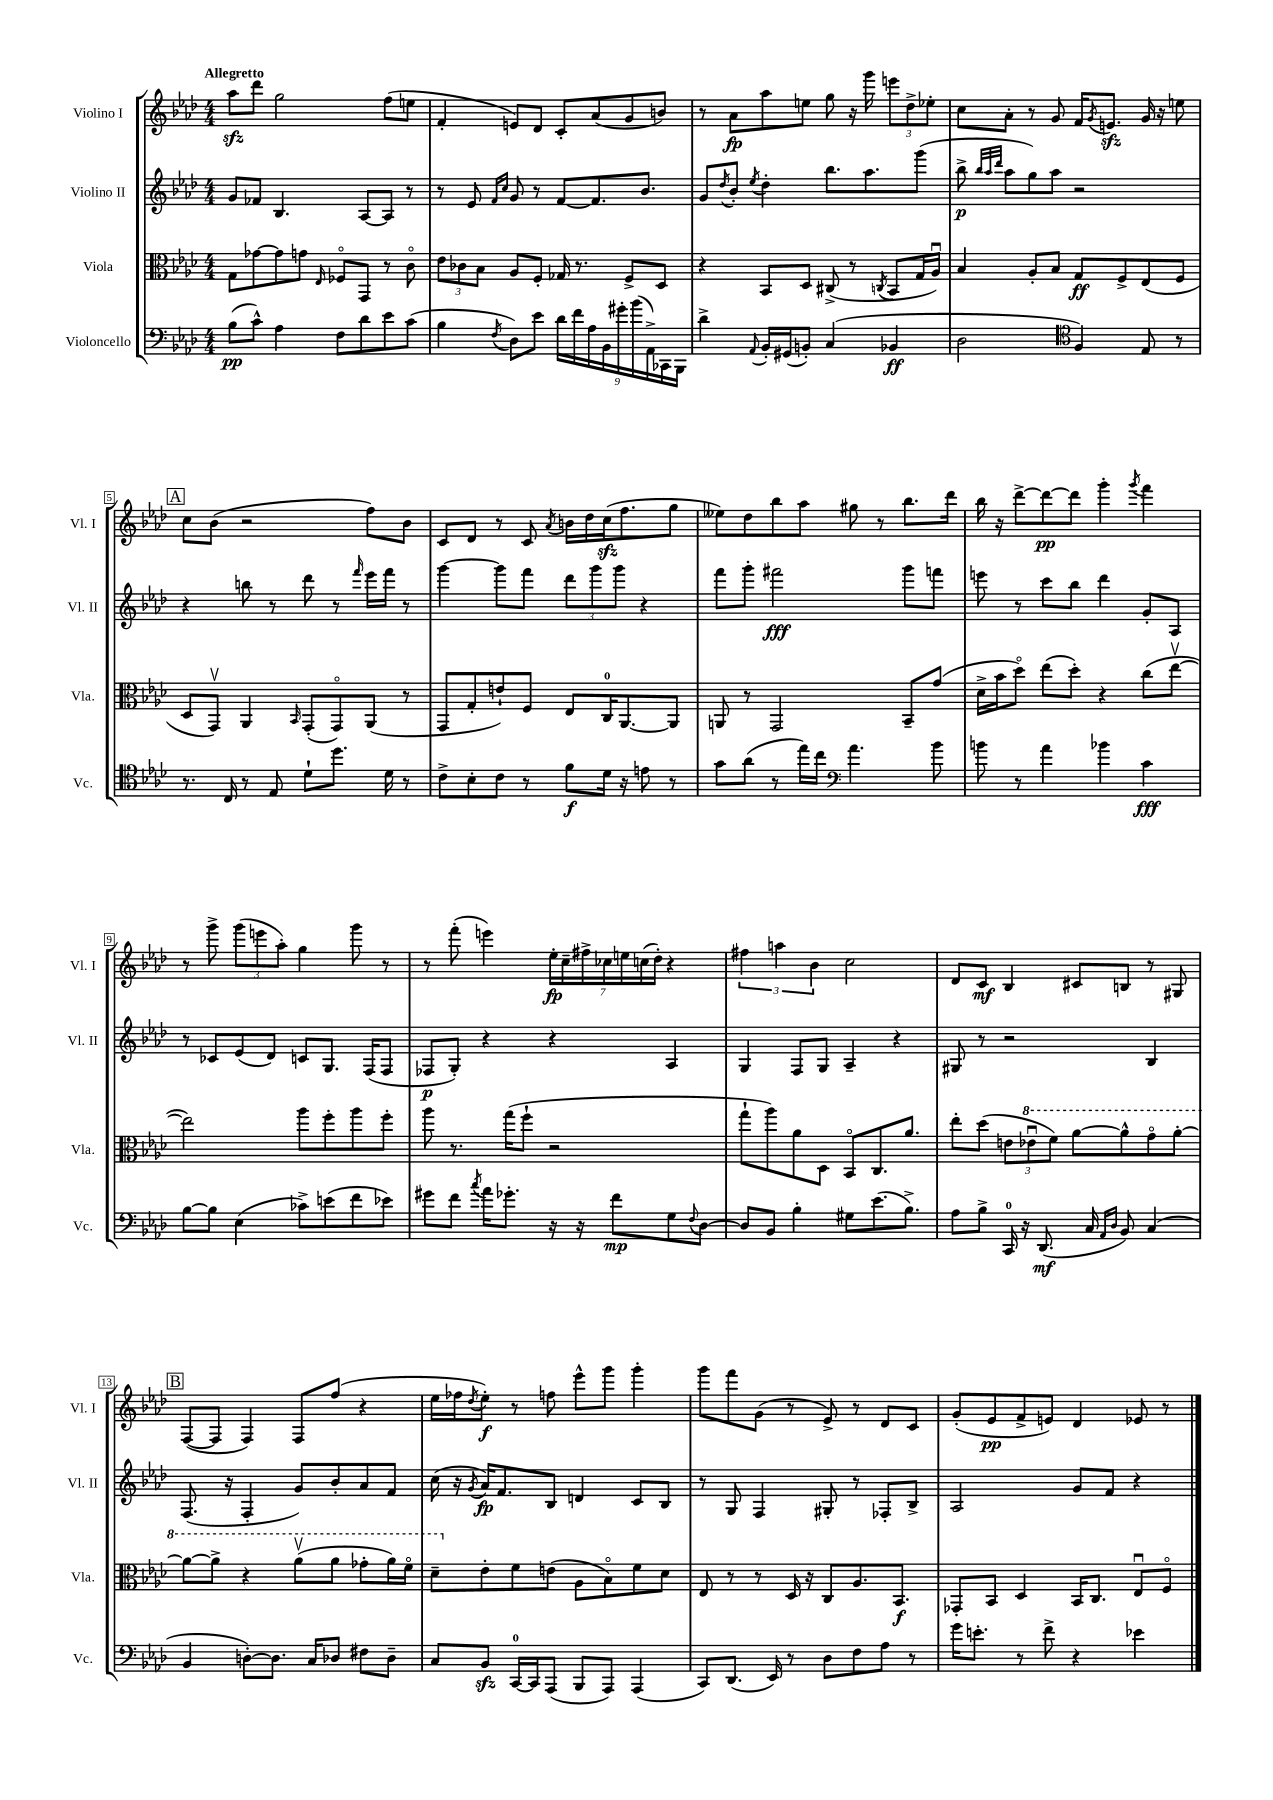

**kern	**kern	**kern	**kern
*staff4	*staff3	*staff2	*staff1
*clefF4	*clefC3	*clefG2	*clefG2
*k[b-e-a-d-]	*k[b-e-a-d-]	*k[b-e-a-d-]	*k[b-e-a-d-]
*M4/4	*M4/4	*M4/4	*M4/4
(8B-	8G	8g	8aa-
8c^^)	[8g-	8f-	8ddd-
4A-	8g-]	4.B-	2gg
.	8g	.	.
.	16qqE-	.	.
8F	8F-o	.	.
8d-	8GG	[8A-	.
8e-	8r	8A-]	(8ff
(8c	8co	8r	8ee
=	=	=	=
4B-	12e-	8r	4f'
.	12c-	.	.
.	.	8e-	.
.	12B-	.	.
.	.	16qqf	.
8qF	.	16qqcc	.
8D-)	8A-	8g	8e)
8e-	8F'	8r	8d-
18d-	16G-	[8f	8c'
18f	.	.	.
.	8.r	.	.
18A-	.	.	.
.	.	8.f]	(8a-
18BB-	.	.	.
18g#'	.	.	.
.	8F^	.	8g
(18b-	.	.	.
.	.	8.b-	.
18AA-^)	.	.	.
.	8D-	.	8b)
18CC-	.	.	.
18BBB-	.	.	.
=	=	=	=
4d-^	4r	8g	8r
.	.	8qdd-	.
.	.	8b-'	8a-
8qqAA-	.	8qee-	.
16BB-'	8BB-	4dd-'	8aa-
(16GG#	.	.	.
8BB')	8D-	.	8ee
(4C	(8C#^	8.bb-	8gg
.	8r	.	16r
.	.	8.aa-	16ggg
.	8qC	.	.
4BB-	8BB-	.	12eee
.	.	.	12dd-^
.	16G	(8ggg	.
.	.	.	12ee-'
.	16A-u)	.	.
=	=	=	=
2D-	4B-	8bb-^	8cc
.	.	32qqbb-	.
.	.	32qqaa-	.
.	.	32qqddd-	.
.	.	8aa-	8a-'
.	8A-'	8gg)	8r
.	8B-	8aa-	8g
*clefC4	*	*	*
4F)	8G	2r	16f
.	.	.	8qg
.	.	.	8.e
.	8F^	.	.
8E-	(8E-	.	16g
.	.	.	16r
8r	8F	.	8ee
=	=	=	=
8.r	8D-	4r	8cc
.	8GGv)	.	(8b-
16C	.	.	.
8r	4AA-	8bb	2r
8E-	.	8r	.
.	16qqBB-	.	.
8d-`	(8GG'	8ddd-	.
8.dd-	8GGo)	8r	.
.	.	16qqfff	.
.	(8AA-	16eee-	8ff)
16d-	.	16fff	.
8r	8r	8r	8b-
=	=	=	=
8c^	8GG	[4ggg	8c
8B-'	8G'	.	8d-
8c	8e`)	8ggg]	8r
8r	8F	8fff	8c
.	.	.	8qa-
8f	8E-	12ddd-	16b
.	.	.	16dd-
.	.	12ggg	.
16d-	16C	.	(16cc
.	.	12ggg	.
16r	[8.AA-	.	8.ff
8e	.	4r	.
8r	8AA-]	.	8gg
=	=	=	=
8g	8AA	8fff	8ee--)
(8a-	8r	8ggg'	8dd-
8r	2GG	2fff#	8bb-
16ee-)	.	.	8aa-
16cc	.	.	.
*clefF4	*	*	*
4.a-	.	.	8gg#
.	.	.	8r
.	8BB-~	8ggg	8.bb-
8b-	(8g	8fff	.
.	.	.	16ddd-
=	=	=	=
8b	16d-^	8eee	16bb-
.	16b-	.	16r
8r	8dd-o)	8r	[8ddd-^
4a-	(8ee-	8ccc	8ddd-_
.	8dd-')	8bb-	8ddd-]
4b-	4r	4ddd-	4ggg'
.	.	.	8qggg
4c	(8cc	8g'	4fff
.	[8ee-v	8A-	.
=	=	=	=
[8B-	2ee-])	8r	8r
8B-]	.	8c-	8ggg^
(4E-	.	(8e-	(12ggg
.	.	.	12eee
.	.	8d-)	.
.	.	.	12aa-')
8c-^)	8aa-	8c	4gg
(8e	8ff'	8.G	.
8f	8aa-	.	8ggg
.	.	(16F	.
8e-)	8ff'	8F	8r
=	=	=	=
8g#	8aa-	8F-	8r
8f	8.r	8G')	(8fff'
8qcc	.	.	.
16a-	.	4r	4eee)
8.g-'	(16gg	.	.
.	8ff`	.	.
16r	2r	4r	28ee-'
.	.	.	28cc~
16r	.	.	.
.	.	.	28ff#^
.	.	.	28cc-
8f	.	.	.
.	.	.	28ee
.	.	.	(28cc
.	.	.	28dd-')
8G	.	4A-	4r
8qqF	.	.	.
[8D-	.	.	.
=	=	=	=
8D-]	8gg`	4G	6ff#
8BB-	8aa-)	.	.
.	.	.	6aa
4B-'	8a-	8F	.
.	.	.	6b-
.	8D-	8G	.
8G#	8BB-o	4A-~	2cc
(8.e-	8.C	.	.
.	.	4r	.
8.B-^)	8.a-	.	.
=	=	=	=
8A-	8ee-'	8G#	8d-
8B-^	(8dd-	8r	8c
16CC	12e	2r	4B-
16r	.	.	.
.	12ee-u	.	.
(8.DD-	.	.	.
.	12ff)	.	.
.	[8aa-	.	8c#
16C	.	.	.
16qqAA-	.	.	.
16qqD-	.	.	.
8BB-)	8aa-^^]	.	8B
(4C	8ggo	4B-	8r
.	[8aa-'	.	8G#
=	=	=	=
4BB-	8aa-_	(8.F	([8F
.	8aa-^]	.	8F]
.	.	16r	.
[8D')	4r	4F'	4F)
8.D]	.	.	.
.	(8aa-v	8g)	8F
16C	.	.	.
8D-	8aa-	8b-'	(8ff
8F#	8gg-'	8a-	4r
8D-~	16aa-)	8f	.
.	16ffo	.	.
=	=	=	=
8C	8dd-~	(16cc	16ee-
.	.	16r	16ff-
.	.	8qg	8qdd-
8BB-	8e-'	16a-)	8ee-')
.	.	8.f	.
[16CC	8f	.	8r
16CC]	.	.	.
(8AAA-	(8e	8B-	8ff
8BBB-	8A-	4d	8eee-^^
8AAA-)	8B-o)	.	8ggg
(4AAA-	8f	8c	4ggg'
.	8d-	8B-	.
=	=	=	=
8CC)	8E-	8r	8ggg
(8.DD-	8r	8G	8fff
.	8r	4F	(8g
16EE-)	.	.	.
8r	16D-	.	8r
.	16r	.	.
8D-	8C	8G#'	8e-^)
8F	8.A-	8r	8r
8A-	.	8F-'	8d-
.	8.BB-	.	.
8r	.	8B-^	8c
=	=	=	=
16g	8GG-'	2A-	(8g'
8.e'	.	.	.
.	8BB-	.	8e-
8r	4D-	.	8f^
8f^	.	.	8e)
4r	16BB-	8g	4d-
.	8.C	.	.
.	.	8f	.
4e-	8E-u	4r	8e-
.	8Fo	.	8r
==	==	==	==
*-	*-	*-	*-
